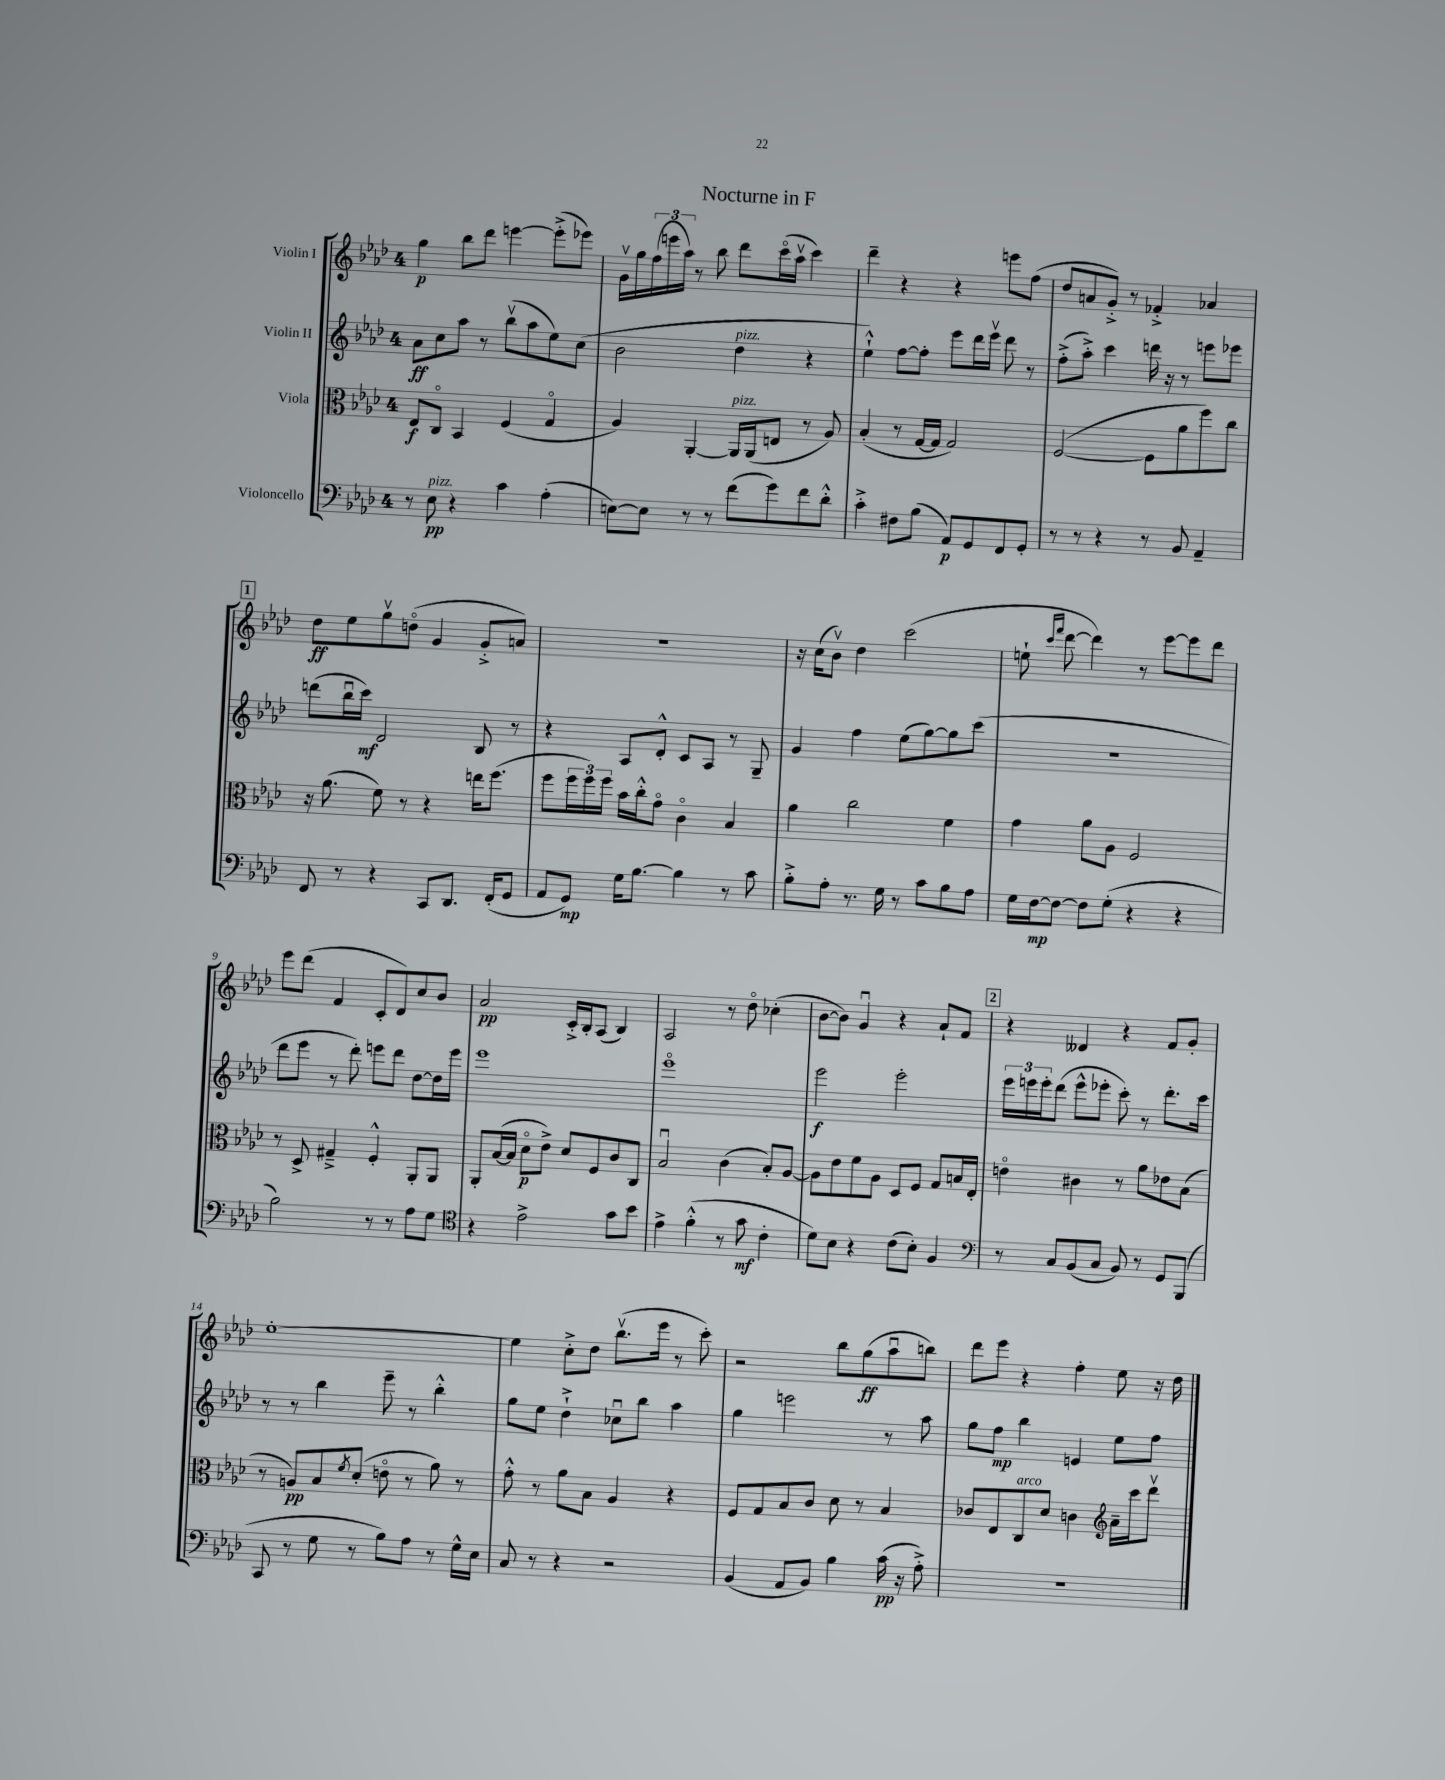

**kern	**kern	**kern	**kern
*staff4	*staff3	*staff2	*staff1
*clefF4	*clefC3	*clefG2	*clefG2
*k[b-e-a-d-]	*k[b-e-a-d-]	*k[b-e-a-d-]	*k[b-e-a-d-]
*M4/4	*M4/4	*M4/4	*M4/4
8r	8E-	8a-	4gg
8E-	8Co	8cc	.
4r	4BB-	8aa-	8bb-
.	.	8r	8ddd-
4c	(4F	(8bb-v	[4eee
.	.	8aa-	.
(4A-'	4Go	8ee-)	(8eee'^]
.	.	(8cc	8eee-)
=	=	=	=
[8E)	4A-)	2b-	16gv
.	.	.	16gg
8E]	.	.	(24ff
.	.	.	24eee
.	.	.	24aa-)
8r	[4AA-'	.	8r
8r	.	.	8bb-
(8f	16AA-]	4dd-	8ddd-
.	(16AA-	.	.
8g)	8E	.	(16ccco
.	.	.	16aa-v
8f	8r	4r	4ccc)
8d-'^^	8A-)	.	.
=	=	=	=
4c'^	(4B-'	4ee-`^^)	4ddd-~
8F#	8r	[8ff	4r
(8B-	[16G	8ff']	.
.	16G]	.	.
8AA-)	2G)	8eee-	4r
8GG	.	16ddd-	.
.	.	16eee-v	.
8FF	.	8ddd-	8eee
8GG'	.	8r	(8ff
=	=	=	=
8r	([2F	(8ff'^	8dd-
8r	.	8aa-'^)	8a
4r	.	4ccc	8g'^)
.	.	.	8r
8r	8F]	16ddd	4f-'^
.	.	16r	.
8BB-	8a-	8r	.
4AA-~	8ff)	8eee	4a-
.	8cc	8eee-	.
=	=	=	=
8FF	16r	(8ddd	8dd-
.	(8.a-	.	.
8r	.	16bb-u	8ee-
.	.	16ccc)	.
4r	8f)	2d-	8ggv
.	8r	.	(8ddo
8CC	4r	.	4g
8.DD-	.	.	.
.	16ee	8B-	8g'^
(16FF'	(8.ff	.	.
8GG	.	8r	8a)
=	=	=	=
8AA-	8ff	4r	1r
8GG)	24ff	.	.
.	24ff)	.	.
.	24ff	.	.
16G	16b-	8A-	.
[8.B-	16cc'^^	.	.
.	8go	8d-'^^	.
4B-]	4co	8c	.
.	.	8A-	.
8r	4B-	8r	.
8c	.	8G~	.
=	=	=	=
8B-'^	4a-	4g	16r
.	.	.	(16cc
8A-'	.	.	8b-v)
8.r	2cc	4ff	4dd-
16G	.	.	.
8r	.	(8ee-	(2ccc
8c	.	[8gg)	.
8B-	4f	8gg]	.
8A-	.	(8ccc	.
=	=	=	=
16G	4g	1r	8ee`
[16F	.	.	.
.	.	.	16qqccc
.	.	.	16qqfff
8F_	.	.	[8ddd-
8F]	8a-	.	4ddd-])
(8G'	8A-	.	.
4r	2F	.	8r
.	.	.	[8eee-
4r	.	.	8eee-]
.	.	.	8ddd-
=	=	=	=
2B-)	8r	8ddd-	8eee-
.	8D-^	8eee-	(8ddd-
.	4G#~^	8r	4f
.	.	8ddd-')	.
8r	4F'^^	8eee	8c'
8r	.	8ddd-	8d-)
8A-	8AA-'	[8dd-	8cc
8G	8AA-	16dd-]	8b-
.	.	16eee	.
=	=	=	=
*clefC4	*	*	*
4r	8AA-'	1eee-	2a-
.	([16B-	.	.
.	16B-]	.	.
2e-^	8d-o	.	.
.	8e-^)	.	.
.	8d-	.	16c'^
.	.	.	16B-'
.	8F	.	(8A-
8g	8c	.	4B-)
8b-	8C	.	.
=	=	=	=
4e-^	2B-u	1eee-o	2A-
(4f'^^	.	.	.
8r	(4c	.	8r
8g	.	.	8dd-o
4c'	8B-')	.	(4cc-'
.	[8A-	.	.
=	=	=	=
8d-)	8A-]	2eee-	[8b-
8B-	8e-	.	8b-])
4r	8f	.	4gu
.	8A-	.	.
(8c	8D-	2eee-'	4r
8B-')	8F	.	.
4F	8G	.	8a-`
.	16B	.	8f
.	16E-'	.	.
=	=	=	=
*clefF4	*	*	*
8r	4eo	24eee-	4r
.	.	24eee	.
.	.	24eee'	.
8C	.	(8ddd-	.
(8BB-	4c#	8eee^^	4d--
8C	.	8eee-'	.
8BB-)	8r	8ccc')	4r
8r	8a-	8r	.
8GG	8e-	8.ddd-'	8f
(8BBB-	(8B-	.	8g'
.	.	16ccc	.
=	=	=	=
8CC	8r	8r	[1ee-'
8r	8A)	8r	.
8G	8B-	4bb-	.
.	8qf	.	.
8r	(8d-'	.	.
8B-)	8eo	8eee-~	.
8A-	8r	8r	.
8r	8a-)	4bb-'^^	.
16G^^	8r	.	.
16E-	.	.	.
=	=	=	=
8C	8g'^^	8gg	4ee-]
8r	8r	8ee-	.
4r	8a-	4dd-`^	8cc'^
.	8B-	.	8dd-
2r	4A-	8cc-u	(8.bb-v
.	.	8bb-	.
.	.	.	16eee-
.	4r	4aa-	8r
.	.	.	8ccc')
=	=	=	=
(4BB-	8F	4gg	2r
.	8G	.	.
8AA-	8B-	2eee	.
8BB-)	8c	.	.
4B-	8d-	.	8bb-
.	8r	.	(8gg
(16c	4B-	8r	8aa-u
16r	.	.	.
8A-'^)	.	8aa-	8bb)
=	=	=	=
1r	8c-	8gg	8ddd-
.	8E-	8ff	8eee-
.	8C	4bb-	4r
.	8d-	.	.
.	4c	4e	4ff'
*	*clefG2	*	*
.	16a-~	8ee-	8ee-
.	16ccc	.	.
.	8ddd-v	8ff	16r
.	.	.	16dd-
==	==	==	==
*-	*-	*-	*-
